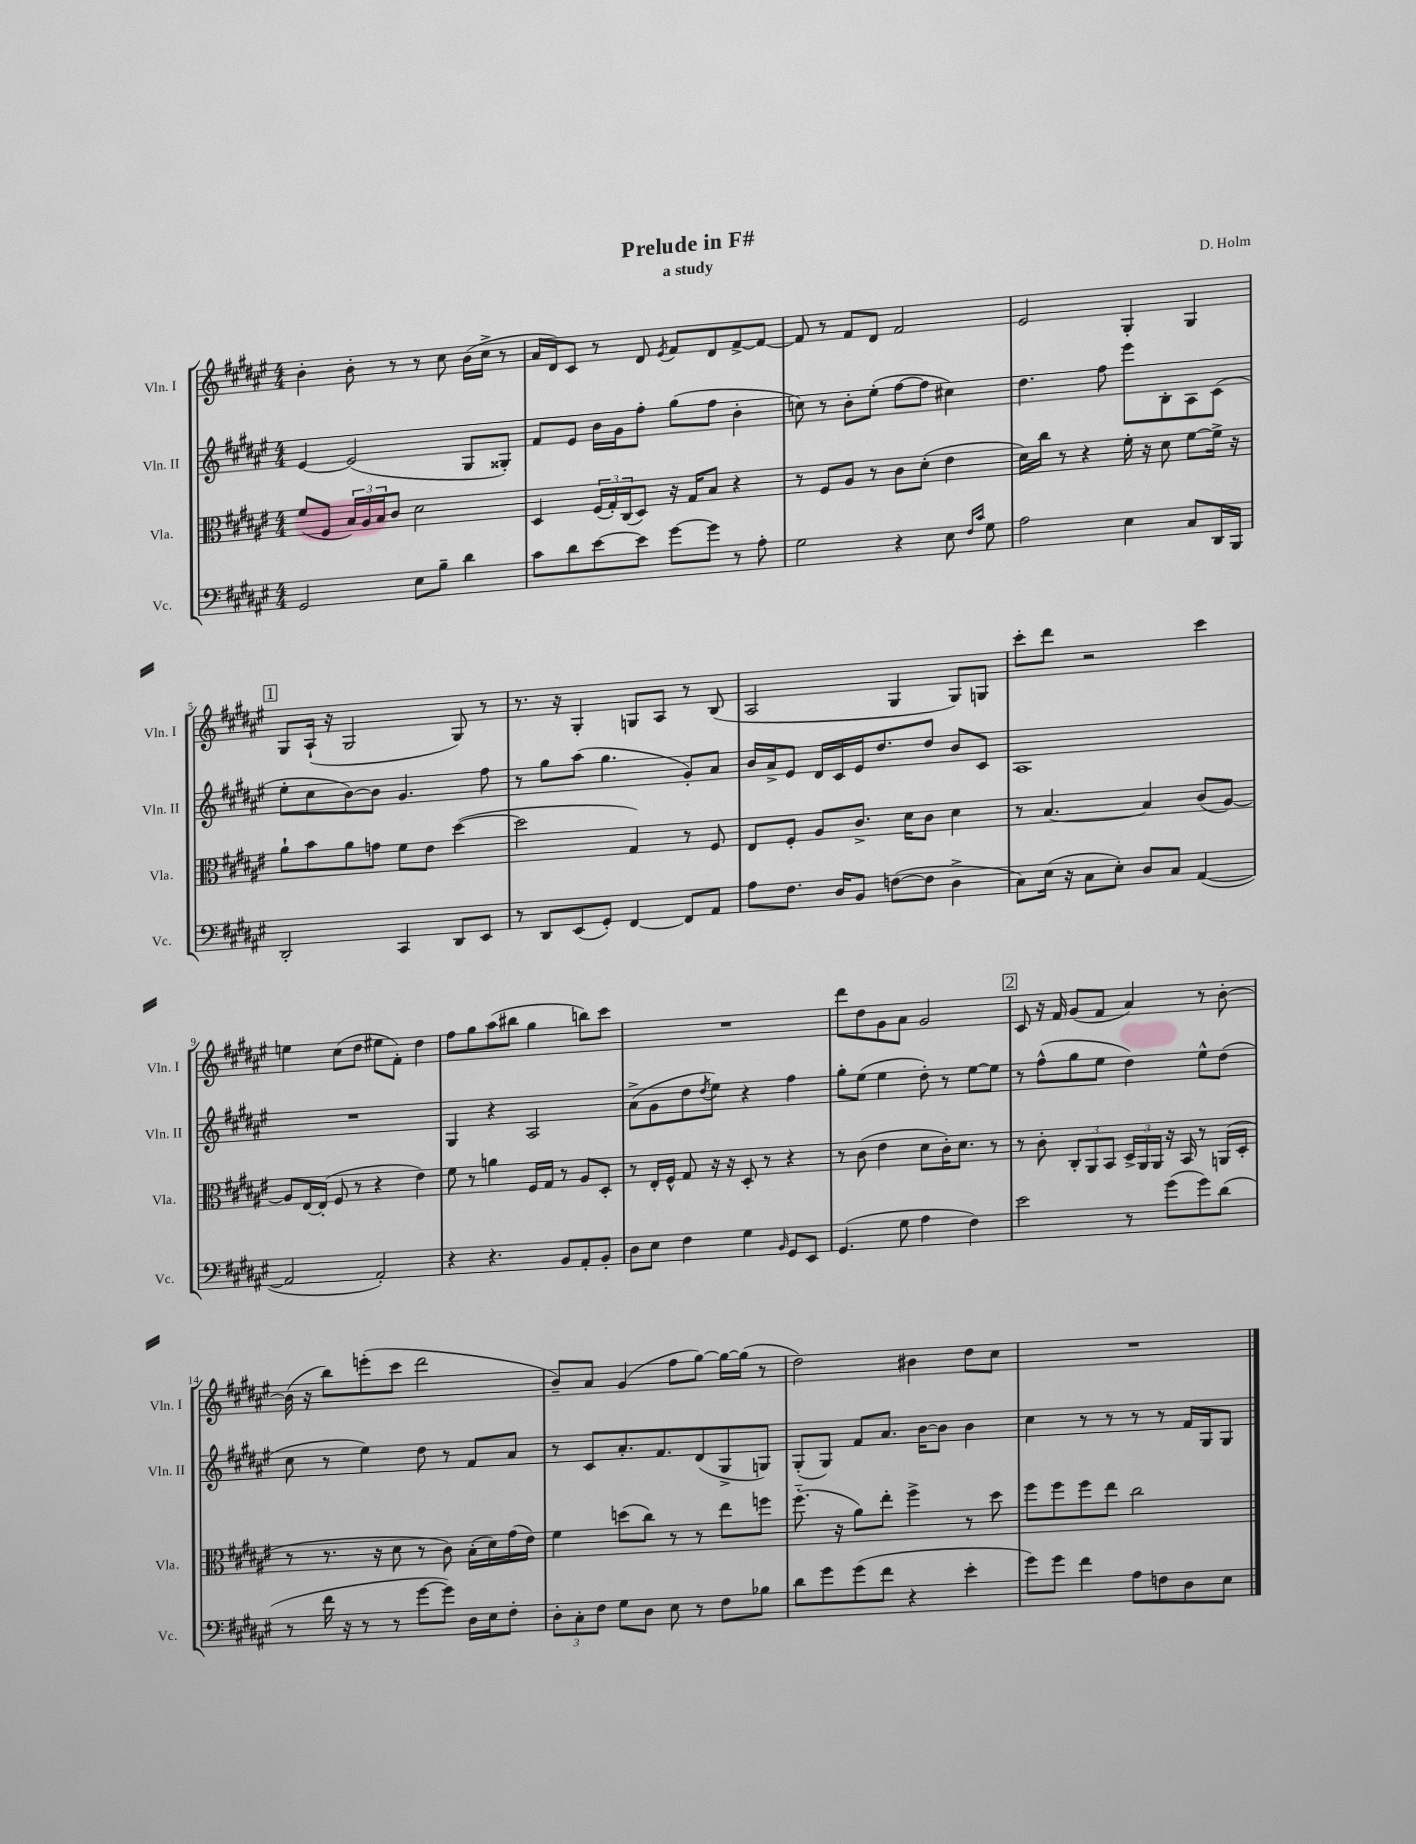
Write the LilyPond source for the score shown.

\header { title = "Prelude in F#" composer = "D. Holm" subtitle = "a study" }
<<
\new StaffGroup <<
\new Staff = "s0" \with { instrumentName = "Vln. I" shortInstrumentName = "Vln. I" } {
    \clef treble \key fis \major \numericTimeSignature \time 4/4
    b'4-. b'8-. r8 r8 cis''8 b'16( cis''16-> r8 |
    ais'16 dis'16) cis'8 r8 dis'8 \acciaccatura { eis'8 } fis'8 dis'8 fis'8~-> fis'8~ |
    fis'8 r8 fis'8 dis'8 fis'2 |
    eis'2 gis4-. gis4 |
    \mark \markup { \box "1" } gis8 ais16-!( r16 gis2 gis8) r8 |
    r8. r16 gis4-. g8 ais8 r8 b8( |
    ais2 gis4 gis8) g8 |
    cis'''8-. dis'''8 r2 cis'''4 |
    e''4 cis''8( dis''8 eis''8 fis'8-.) dis''4 |
    fis''8 gis''8 ais''8( bis''8 gis''4 b''8) cis'''8 |
    R1 |
    dis'''8 dis''8 gis'8 ais'8 gis'2 |
    \mark \markup { \box "2" } cis'8 r16 fis'16 gis'8( fis'8 ais'4) r8 b'8~-. |
    b'16( r16 b''8) e'''8-.( cis'''8 dis'''2 |
    b'8--) ais'8 gis'4( fis''8 gis''8~) gis''16~ gis''16( r8 |
    dis''2) bis'4 dis''8 cis''8 |
    R1 \bar "|." |
}
\new Staff = "s1" \with { instrumentName = "Vln. II" shortInstrumentName = "Vln. II" } {
    \clef treble \key fis \major \numericTimeSignature \time 4/4
    eis'4~ eis'2( gis8 gisis8-.) |
    fis'8 eis'8 b'16 gis'16 fis''8-. gis''8( fis''8 b'4-. |
    c''8) r8 b'8-. eis''8-.( fis''8~ fis''8 cis''4) |
    dis''4. fis''8 eis'''8 b8-. ais8 cis'8( |
    \mark \markup { \box "1" } eis''8-. cis''8 b'8~) b'8 gis'4. fis''8 |
    r8 gis''8 ais''8( gis''4. gis'8-.) ais'8 |
    b'16 ais'16-> eis'8 dis'16 cis'16 eis'16 dis''8. dis''8 b'8 cis'8 |
    ais1 |
    R1 |
    gis4 r4 ais2 |
    ais'8->( gis'8 dis''8 \acciaccatura { dis''8 } eis''8) r4 fis''4 |
    gis''8-. eis''8( eis''4 dis''8-.) r8 eis''8~ eis''8 |
    \mark \markup { \box "2" } r8 fis''8-^( gis''8 eis''8 dis''4) eis''8-^ dis''8( |
    cis''8 r8 eis''4) dis''8 r8 fis'8 ais'8 |
    r8 cis'8 ais'8.-. fis'8. dis'8( gis8-> g8) |
    gis8-.( gis8) fis'8 ais'8. b'16~ b'8 b'4 |
    cis''4 r8 r8 r8 r8 fis'16 gis16 gis8 \bar "|." |
}
\new Staff = "s2" \with { instrumentName = "Vla." shortInstrumentName = "Vla." } {
    \clef alto \key fis \major \numericTimeSignature \time 4/4
    fis'8( fis8 \tuplet 3/2 { b16) ais16 b16 } cis'8 dis'2 |
    dis4 \tuplet 3/2 { fis16( gis16-.) cis16( } dis8) r16 gis16 b8 r4 |
    r8 fis8 ais8 r8 cis'8 dis'8-.( eis'4 |
    dis'16) cis''16 r8 r4 fis'16-. r16 dis'8 fis'8~ fis'16-> r16 |
    \mark \markup { \box "1" } ais'8-! b'8 ais'8 g'8 fis'8 eis'8 dis''4~( |
    dis''2 gis4) r8 fis8 |
    eis8 fis8-. ais8 cis'8.-> dis'16 cis'8 dis'4 |
    r8 b4.~ b4 cis'8( ais8~) |
    ais8 eis16~ eis16-.( fis8 r8 r4 eis'4) |
    fis'8 r8 a'4 fis16 gis16 r8 ais8 dis8-. |
    r8 eis16-. fis16-^ gis8 r16 r16 dis8-. r8 r4 |
    r8 cis'8( eis'4 dis'8 cis'16-.) dis'8. r8 |
    \mark \markup { \box "2" } r8 cis'8-. \tuplet 3/2 { cis8-. ais,8 b,8 } \tuplet 3/2 { dis16-> ais,16 ais,16 } r16 b,16 r8 a,16( dis16-. |
    r8 r8. r16 dis'8 r8 cis'8) b16-.( dis'16) gis'16( eis'16) |
    fis'4 d''8( cis''8) r8 r8 eis''8 f''8 |
    fis''8.-_( r16 ais'8) eis''8-. fis''4-> r8 dis''8 |
    fis''8 fis''8 fis''8 eis''8 cis''2 \bar "|." |
}
\new Staff = "s3" \with { instrumentName = "Vc." shortInstrumentName = "Vc." } {
    \clef bass \key fis \major \numericTimeSignature \time 4/4
    gis,2 eis8 b8-- dis'4 |
    cis'8 dis'8 eis'8~ eis'8 gis'8~ gis'8 r8 ais8-. |
    gis2 r4 eis8 \grace { fis16 cis'16 } gis8 |
    ais2 eis4 cis8 dis,16 b,,16 |
    \mark \markup { \box "1" } dis,2-. cis,4 dis,8 eis,8 |
    r8 dis,8 eis,8( gis,8-.) fis,4~ fis,8 ais,8 |
    ais8 fis8. dis16 b,8 f8~( f8 dis4-> |
    cis8) eis16( r16 cis8 eis8-.) dis8 cis8 ais,4~( |
    ais,2 ais,2-.) |
    r4 r4. b,8 ais,8-. b,8-. |
    dis8 eis8 fis4 gis4 \grace { b,16 } gis,8 eis,8 |
    gis,4.( gis8 ais4 fis4) |
    \mark \markup { \box "2" } eis'2 r8 gis'8( gis'8) dis'8( |
    r8 fis'16 r16 r8 r8 gis'8~ gis'8) dis16 eis16 fis8-. |
    \tuplet 3/2 { dis8-. cis8-. fis8 } gis8 dis8 eis8 r8 fis8 bes8 |
    dis'8 gis'8 gis'8( fis'8 r4 eis'4-. |
    gis'8) gis'8 fis'4 ais8 f8 dis8 eis8 \bar "|." |
}
>>
>>
